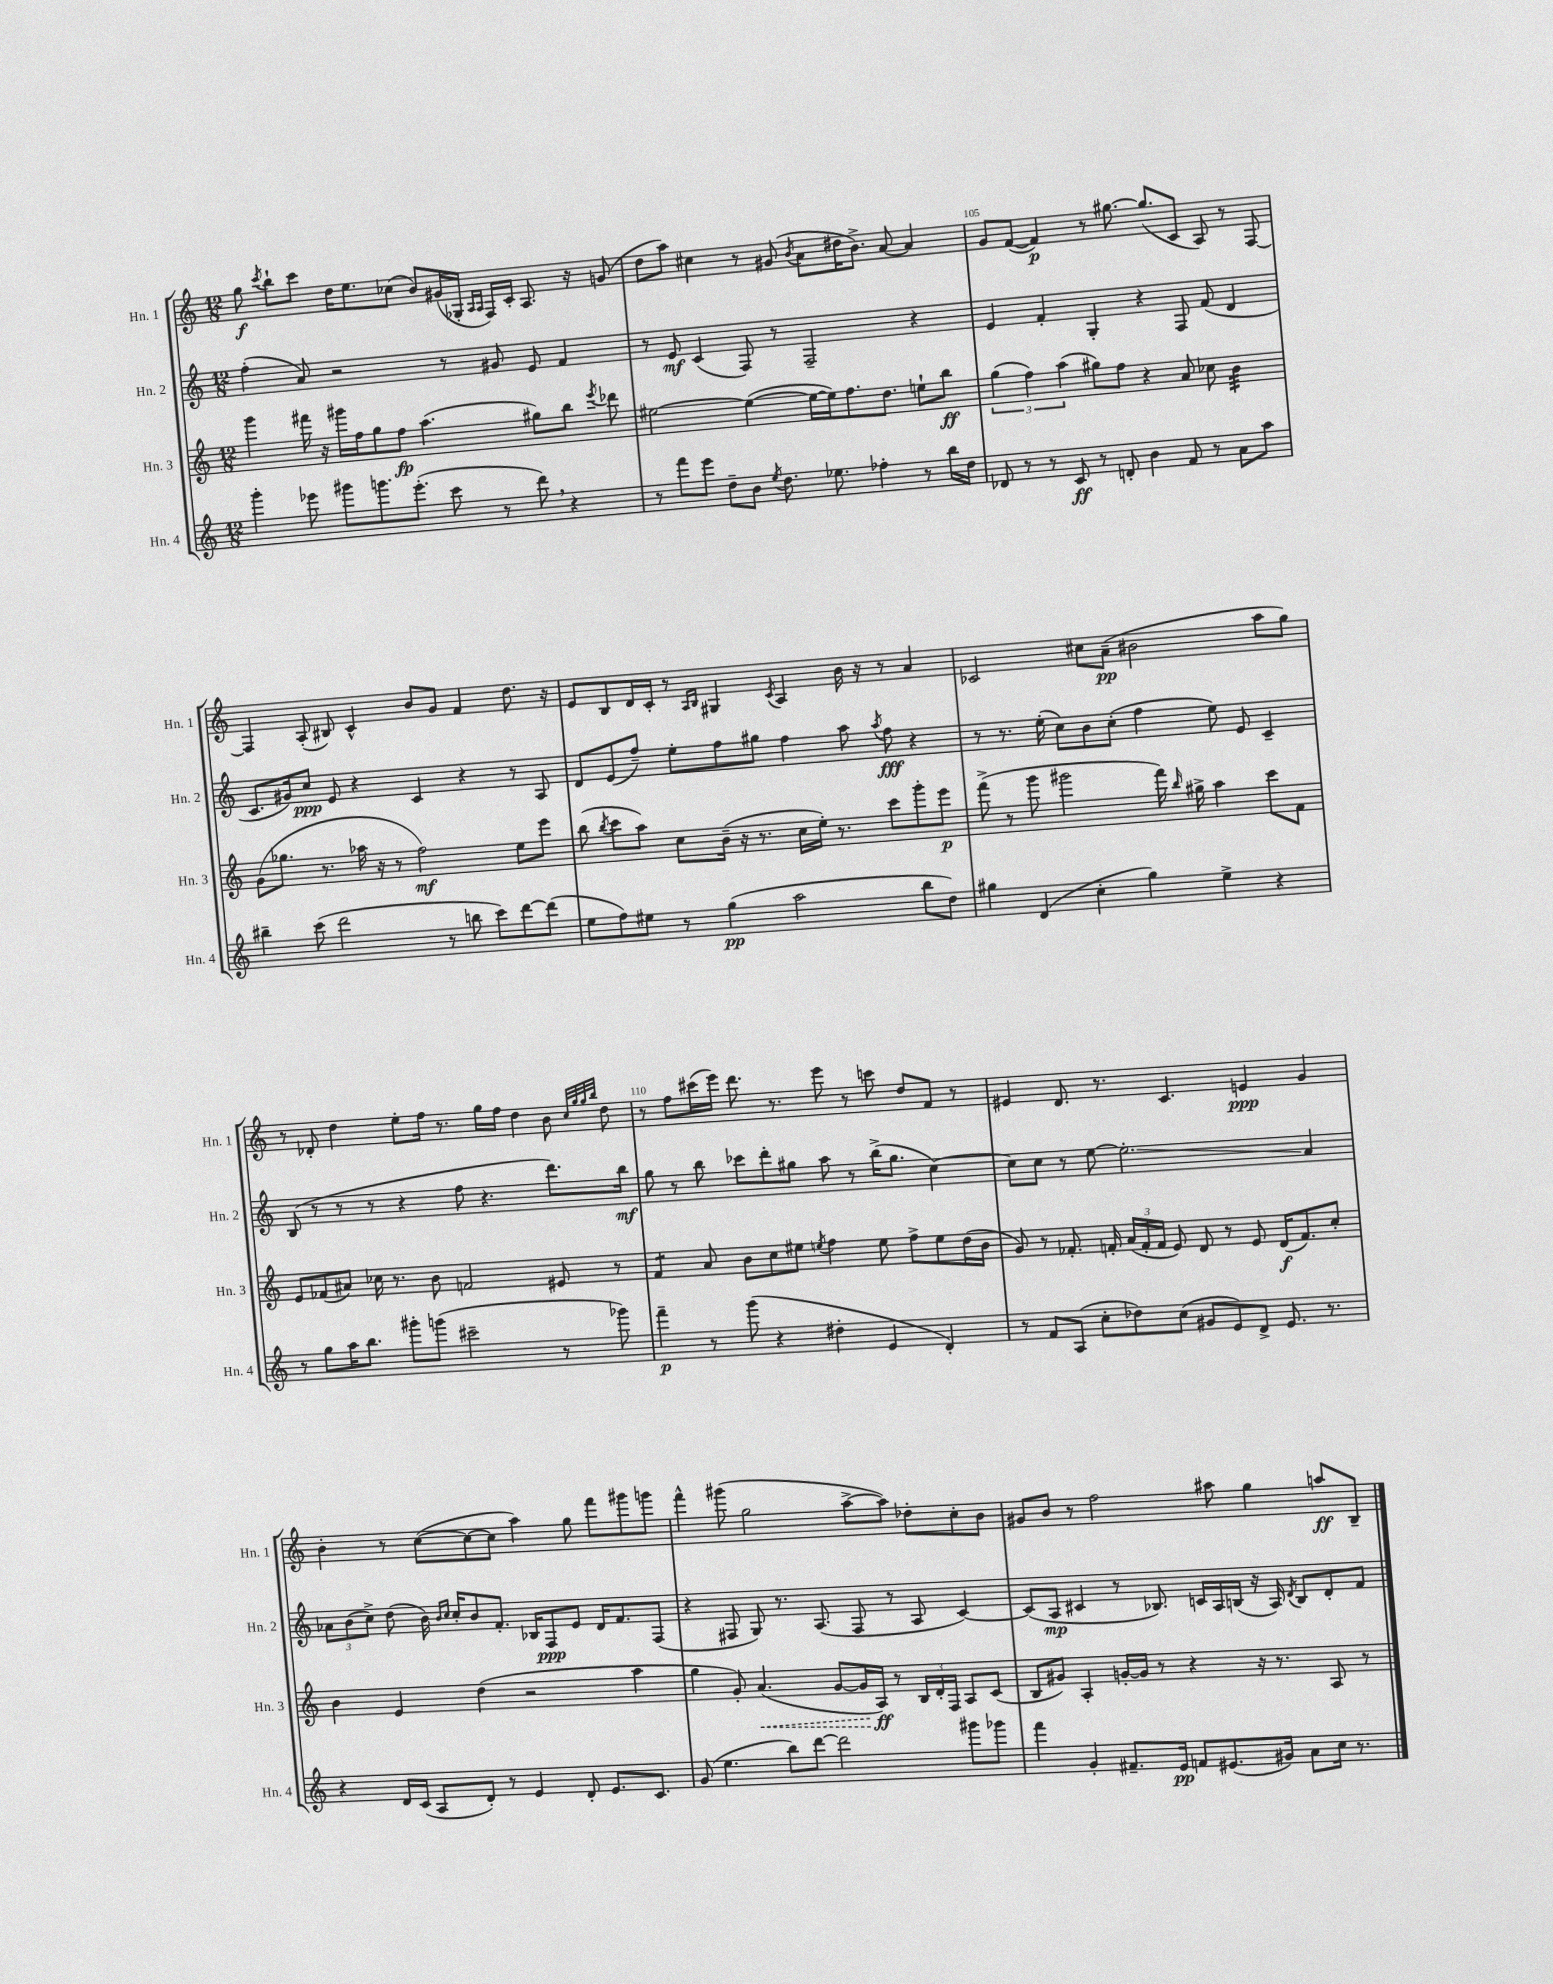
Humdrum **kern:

**kern	**kern	**kern	**kern
*staff4	*staff3	*staff2	*staff1
*clefG2	*clefG2	*clefG2	*clefG2
*k[]	*k[]	*k[]	*k[]
*M12/8	*M12/8	*M12/8	*M12/8
4ggg'	4ggg	(4ff'	8gg
.	.	.	8qccc
.	.	.	8bb`
8eee-	16fff#	8a)	8ccc
.	16r	.	.
8ggg#	16ggg#	2r	16dd
.	16ff	.	8.ee
8.ggg	8gg	.	.
.	8ff	.	(8cc-
(8.eee-'	.	.	.
.	(4.aa	.	8b)
8ccc	.	8r	(16g#
.	.	.	16G-'
.	.	.	16qqA
.	.	.	16qqA
8r	.	8g#	16F)
.	.	.	16c'
8ddd)	8gg#)	8e	8.A
4r	8bb	4f	.
.	.	.	16r
.	8qeee	.	.
.	8ddd-	.	(8g
=	=	=	=
8r	[2ee#	8r	8dd
8fff	.	8e	8aa)
8eee	.	(4c	4cc#
8dd~	.	.	.
8b	(4ee#_	8F)	8r
8qee	.	.	.
8.dd	.	8r	(8g#
.	.	.	8qb
.	16ee#_	2F~	8a
8.ee-	16ee#])	.	.
.	8.ff	.	16dd#
.	.	.	8.b^)
4ff-'	.	.	.
.	8.dd	.	.
.	.	.	[8a
8r	8ee`	4r	4a]
16bb	8bb	.	.
16dd	.	.	.
=	=	=	=
8d-	(6gg	4e	8g
8r	.	.	([8f
.	6ff)	.	.
8r	.	4f'	4f])
.	(6aa	.	.
8c	.	.	.
8r	8gg#)	4G'	8r
8d'	8ff	.	[8.gg#
4b	4r	4r	.
.	.	.	(8.gg#]
8f	8a	8F	8c
8r	8cc-	(8f	8A)
8a	4b	4d	8r
8aa	.	.	[8F
=	=	=	=
4bb#~	(8g	8.c	4F]
.	8.gg-	.	.
.	.	16g#)	.
(8ccc	.	8cc	(8A'
.	8.r	.	.
2ddd	.	8e	8B#)
.	16aa-	4r	4c^^
.	16r	.	.
.	8r	.	.
.	2ff)	4c	8b
8r	.	.	8g
8bb	.	4r	4f
8ccc)	.	.	.
[8ddd	8ee	8r	8.dd
(8ddd]	8eee	8A	.
.	.	.	16r
=	=	=	=
8ee	(8bb	8d	8e
.	8qbb	.	.
8ff)	8ccc	(8e	8B
8ee#	8aa)	8ff~)	16d
.	.	.	16c'
8r	8cc	8ee'	8r
.	.	.	16qqA
.	.	.	16qqB
(4gg	(16b~	8ff	4G#
.	16r	.	.
.	8.r	8gg#	.
.	.	.	8qc
2aa	.	4ff	4A
.	16cc	.	.
.	16ee')	.	.
.	8.r	.	.
.	.	8aa	16b
.	.	.	16r
.	.	8qaa	.
.	8ccc	8ff	8r
8bb	8ggg'	4r	4a
8dd)	8eee	.	.
=	=	=	=
4gg#	(8fff^	8r	2c-
.	8r	8.r	.
(4d	8ggg	.	.
.	.	(16ee'	.
.	2ggg#	8cc)	.
4cc'	.	8b	8cc#
.	.	(8cc'	(8a~
4gg#)	.	4ff	2b#
.	16fff)	.	.
.	16qqbb	.	.
.	16gg#^	.	.
4ee^	4aa	8ee)	.
.	.	8e	.
4r	8ccc	4c~	8aa
.	8f	.	8gg)
=	=	=	=
8r	8e	(8B	8r
8gg	(8f-	8r	8d-'
16aa	8a#)	8r	4dd
8.bb	.	.	.
.	16cc-	8r	.
.	8.r	.	.
8ggg#'	.	4r	8ee'
(8ggg	8b	.	16ff
.	.	.	8.r
2ccc#~	2f	8ff	.
.	.	4.r	16gg
.	.	.	16ff
.	.	.	4dd
8r	8e#	8.ddd)	8b
.	.	.	32qqcc
.	.	.	32qqgg
.	.	.	32qqgg
.	.	.	32qqbb
8ggg-)	8r	.	8dd
.	.	16bb	.
=	=	=	=
4fff~	4f	8gg	8r
.	.	8r	8ff
8r	8a	8bb	(16ccc#
.	.	.	16eee)
(8ggg	8b	8ccc-	8.ddd
4r	8cc	8ddd'	.
.	.	.	8.r
.	8ee#	8gg#	.
.	8qee	.	.
4dd#'	4ff	8aa	8eee
.	.	8r	8r
4e	8ee	(16bb^	8ccc
.	.	8.gg#	.
.	8ff^	.	8dd
4d')	8ee	[4cc)	8f
.	(16dd	.	8r
.	16b	.	.
=	=	=	=
8r	8g)	8cc]	4e#
8f	8r	8cc	.
(8A	8.f-'	8r	8.d
8cc'	.	[8ee	.
.	16f'	.	8.r
8dd-)	(24a	2.ee']	.
.	24f'	.	.
.	24f	.	.
(8cc	8e)	.	4.c
8g#	8d	.	.
8e)	8r	.	.
8d^	8e	.	4e
8.e	(16d	.	.
.	8.f)	.	.
.	.	4a	4g
8.r	.	.	.
.	8cc'	.	.
=	=	=	=
4r	4b	12a-	4b'
.	.	(12b	.
.	.	12cc^)	.
16d	4e	(8dd	8r
(16c	.	.	.
8A	.	16b)	([8cc
.	.	16qqb	.
.	.	16qqcc	.
.	.	16cc'	.
8d')	(4dd	8b	8cc_
8r	.	8.f'	8cc]
4e	2r	.	4aa)
.	.	16B-	.
.	.	8F	.
8d'	.	8e	8gg
8.e	.	16d	8fff
.	.	8.f	.
.	4aa	.	8ggg#
8.c	.	.	.
.	.	(8F	8ggg
=	=	=	=
(8g	4gg	4r	4fff^^
4.ee	.	.	.
.	8g')	8F#	(8ggg#
.	(4.a	8G)	2gg
8bb)	.	8.r	.
[8ddd	.	.	.
.	.	(8.A	.
2ddd]	[8g	.	.
.	16g]	8F#	[8aa^
.	16A)	.	.
.	8r	8r	8aa])
.	24B	8A	8dd-'
.	24d'	.	.
.	24F	.	.
8ggg#	8A	[4c)	8cc'
8ggg-	(8c	.	8b
=	=	=	=
4fff	8B	(8c]	8g#
.	8g#)	8A	8b
4g'	4A'	4c#	8r
.	.	.	2ff
8.f#~	[16g'	8r	.
.	16g]	.	.
.	8r	8.B-)	.
16e	.	.	.
8f	4r	.	.
.	.	16c	.
(8.e#	.	16A	8aa#
.	.	(16B	.
.	16r	16r	4gg
16g#)	8.r	16A)	.
.	.	8qd	.
8a	.	8B	.
16cc	8A	8d'	8aa
8.r	.	.	.
.	8r	8f	8B~
==	==	==	==
*-	*-	*-	*-
